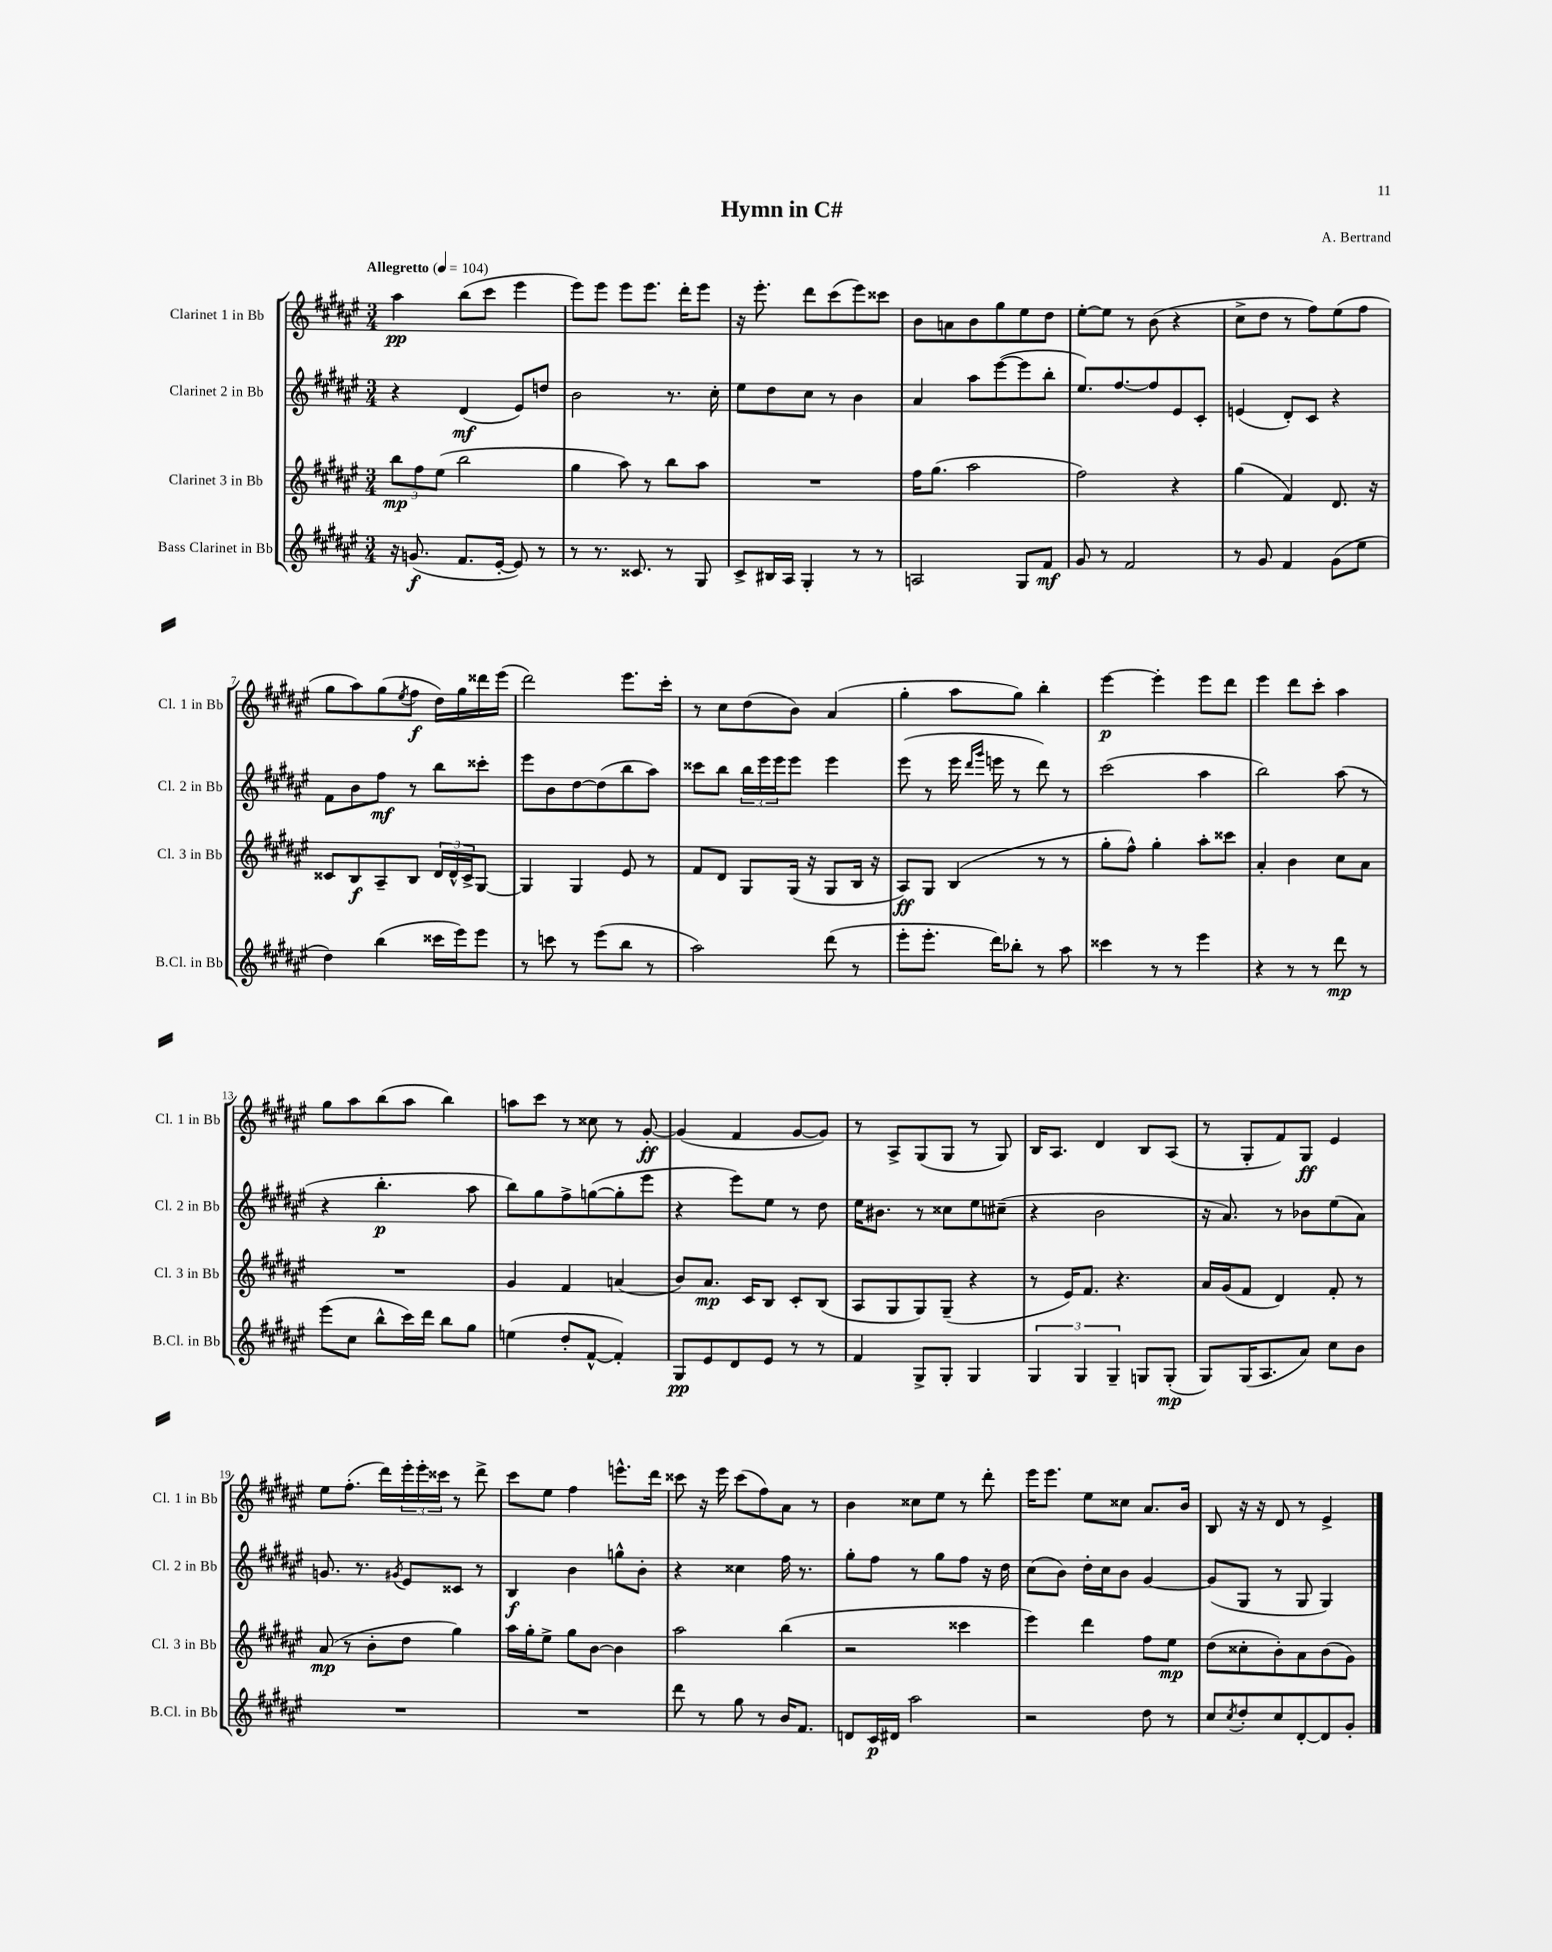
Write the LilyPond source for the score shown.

\header { title = "Hymn in C#" composer = "A. Bertrand" }
<<
\new StaffGroup <<
\new Staff = "s0" \with { instrumentName = "Clarinet 1 in Bb" shortInstrumentName = "Cl. 1 in Bb" } {
    \clef treble \key fis \major \numericTimeSignature \time 3/4 \tempo "Allegretto" 4 = 104
    ais''4\pp b''8( cis'''8 eis'''4 |
    eis'''8) eis'''8 eis'''8 eis'''8. dis'''16-. eis'''8 |
    r16 eis'''8.-. dis'''8 cis'''8( eis'''8) cisis'''8 |
    b'8 a'8 b'8 gis''8 eis''8 dis''8 |
    eis''8~-. eis''8 r8 b'8( r4 |
    cis''8-> dis''8 r8 fis''8) eis''8( fis''8 |
    gis''8 ais''8) gis''8( \acciaccatura { eis''8 } fis''8\f dis''16) gis''16 disis'''16 eis'''16( |
    dis'''2) eis'''8. cis'''16-. |
    r8 cis''8 dis''8( b'8) ais'4( |
    gis''4-. ais''8 gis''8) b''4-. |
    eis'''4~\p eis'''4-. eis'''8 dis'''8 |
    eis'''4 dis'''8 cis'''8-. ais''4 |
    gis''8 ais''8 b''8( ais''8 b''4) |
    a''8 cis'''8 r8 cisis''8 r8 gis'8~-.\ff |
    gis'4( fis'4 gis'8~ gis'8) |
    r8 ais8-> gis8( gis8 r8 gis8) |
    b16 ais8. dis'4 b8 ais8( |
    r8 gis8-. fis'8) gis8\ff eis'4 |
    eis''8 fis''8.-.( dis'''16) \tuplet 3/2 { eis'''16-. eis'''16-. cisis'''16 } r8 dis'''8-> |
    cis'''8 eis''8 fis''4 e'''8.-^ dis'''16 |
    cisis'''8 r16 eis'''16 cisis'''8( fis''8) ais'8 r8 |
    b'4 cisis''8 eis''8 r8 dis'''8-. |
    eis'''16 eis'''8. eis''8 cisis''8 ais'8. b'16 |
    b8 r16 r16 dis'8 r8 eis'4-> \bar "|." |
}
\new Staff = "s1" \with { instrumentName = "Clarinet 2 in Bb" shortInstrumentName = "Cl. 2 in Bb" } {
    \clef treble \key fis \major \numericTimeSignature \time 3/4
    r4 dis'4\mf( eis'8) d''8 |
    b'2 r8. cis''16-. |
    eis''8 dis''8 cis''8 r8 b'4 |
    ais'4 ais''8 eis'''8~( eis'''8 b''8-. |
    eis''8.) fis''8.~ fis''8 eis'8 cis'8-. |
    e'4( dis'8-.) cis'8 r4 |
    fis'8 b'8 fis''8\mf r8 b''8 cisis'''8-. |
    eis'''8 b'8 dis''8~ dis''8( b''8 ais''8) |
    cisis'''8 b''8 \tuplet 3/2 { b''16 eis'''16 eis'''16 } eis'''8 eis'''4 |
    eis'''8( r8 eis'''16 \grace { dis'''16 gis'''16 } e'''16 r8 dis'''8) r8 |
    cis'''2( ais''4 |
    b''2) ais''8( r8 |
    r4 b''4.-.\p ais''8 |
    b''8) gis''8 fis''8-> g''8~( g''8-. eis'''8 |
    r4 eis'''8) eis''8 r8 dis''8 |
    eis''16 bis'8. r8 cisis''8 eis''8 cis''8--( |
    r4 b'2 |
    r16 ais'8.) r8 bes'8 eis''8( ais'8) |
    g'8. r8. \acciaccatura { gis'8 } eis'8 cisis'8 r8 |
    b4\f b'4 g''8-^ b'8-. |
    r4 cisis''4 fis''16 r8. |
    gis''8-. fis''8 r8 gis''8 fis''8 r16 dis''16 |
    cis''8( b'8) dis''16-. cis''16 b'8 gis'4~ |
    gis'8( gis8 r8 gis8 gis4) \bar "|." |
}
\new Staff = "s2" \with { instrumentName = "Clarinet 3 in Bb" shortInstrumentName = "Cl. 3 in Bb" } {
    \clef treble \key fis \major \numericTimeSignature \time 3/4
    \tuplet 3/2 { b''8\mp fis''8 eis''8( } b''2 |
    gis''4 ais''8) r8 b''8 ais''8 |
    R2. |
    fis''16 gis''8.( ais''2 |
    fis''2) r4 |
    gis''4( fis'4) dis'8. r16 |
    cisis'8 b8\f ais8-- b8 \tuplet 3/2 { dis'16 dis'16-^ cisis'16-> } gis8~ |
    gis4 gis4 eis'8 r8 |
    fis'8 dis'8 gis8 gis16( r16 gis8 b16 r16 |
    ais8\ff) gis8 b4( r8 r8 |
    gis''8-. fis''8-^) gis''4-. ais''8-. cisis'''8 |
    ais'4-. b'4 cis''8 ais'8 |
    R2. |
    gis'4 fis'4 a'4( |
    b'8) ais'8.\mp cis'16 b8 cis'8-. b8( |
    ais8 gis8 gis8) gis8--( r4 |
    r8 eis'16) fis'8. r4. |
    ais'16 gis'16( fis'8 dis'4) fis'8-. r8 |
    ais'8\mp( r8 b'8-. dis''8 gis''4) |
    ais''16 gis''16-. eis''8-> gis''8 b'8~ b'4 |
    ais''2 b''4( |
    r2 cisis'''4 |
    eis'''4) dis'''4 fis''8 eis''8\mp |
    dis''8( cisis''8-. b'8-.) ais'8 b'8( gis'8) \bar "|." |
}
\new Staff = "s3" \with { instrumentName = "Bass Clarinet in Bb" shortInstrumentName = "B.Cl. in Bb" } {
    \clef treble \key fis \major \numericTimeSignature \time 3/4
    r16 g'8.\f( fis'8. eis'16~-. eis'8) r8 |
    r8 r8. cisis'8. r8 gis8 |
    cis'8-> bis16 ais16 gis4-. r8 r8 |
    a2 gis8 fis'8\mf |
    gis'8 r8 fis'2 |
    r8 gis'8 fis'4 gis'8( eis''8 |
    dis''4) b''4( cisis'''16 eis'''16) eis'''8 |
    r8 c'''8 r8 eis'''8( b''8 r8 |
    ais''2) dis'''8( r8 |
    eis'''8-. eis'''8.-. dis'''16) bes''8-. r8 ais''8 |
    cisis'''4 r8 r8 eis'''4 |
    r4 r8 r8 dis'''8\mp r8 |
    eis'''8( cis''8 b''8-^ cis'''16) dis'''16 b''8 gis''8 |
    e''4( dis''8-. fis'8~-^ fis'4-.) |
    gis8\pp eis'8 dis'8 eis'8 r8 r8 |
    fis'4 gis8-> gis8-. gis4 |
    \tuplet 3/2 { gis4 gis4 gis4-- } g8 g8-.\mp( |
    gis8) gis16( ais8. ais'8) cis''8 b'8 |
    R2. |
    R2. |
    dis'''8 r8 gis''8 r8 b'16 fis'8. |
    d'8 cis'16\p dis'16 ais''2 |
    r2 dis''8 r8 |
    cis''8 \acciaccatura { cis''8 } dis''8-. cis''8 dis'8~-. dis'8 gis'8-. \bar "|." |
}
>>
>>
